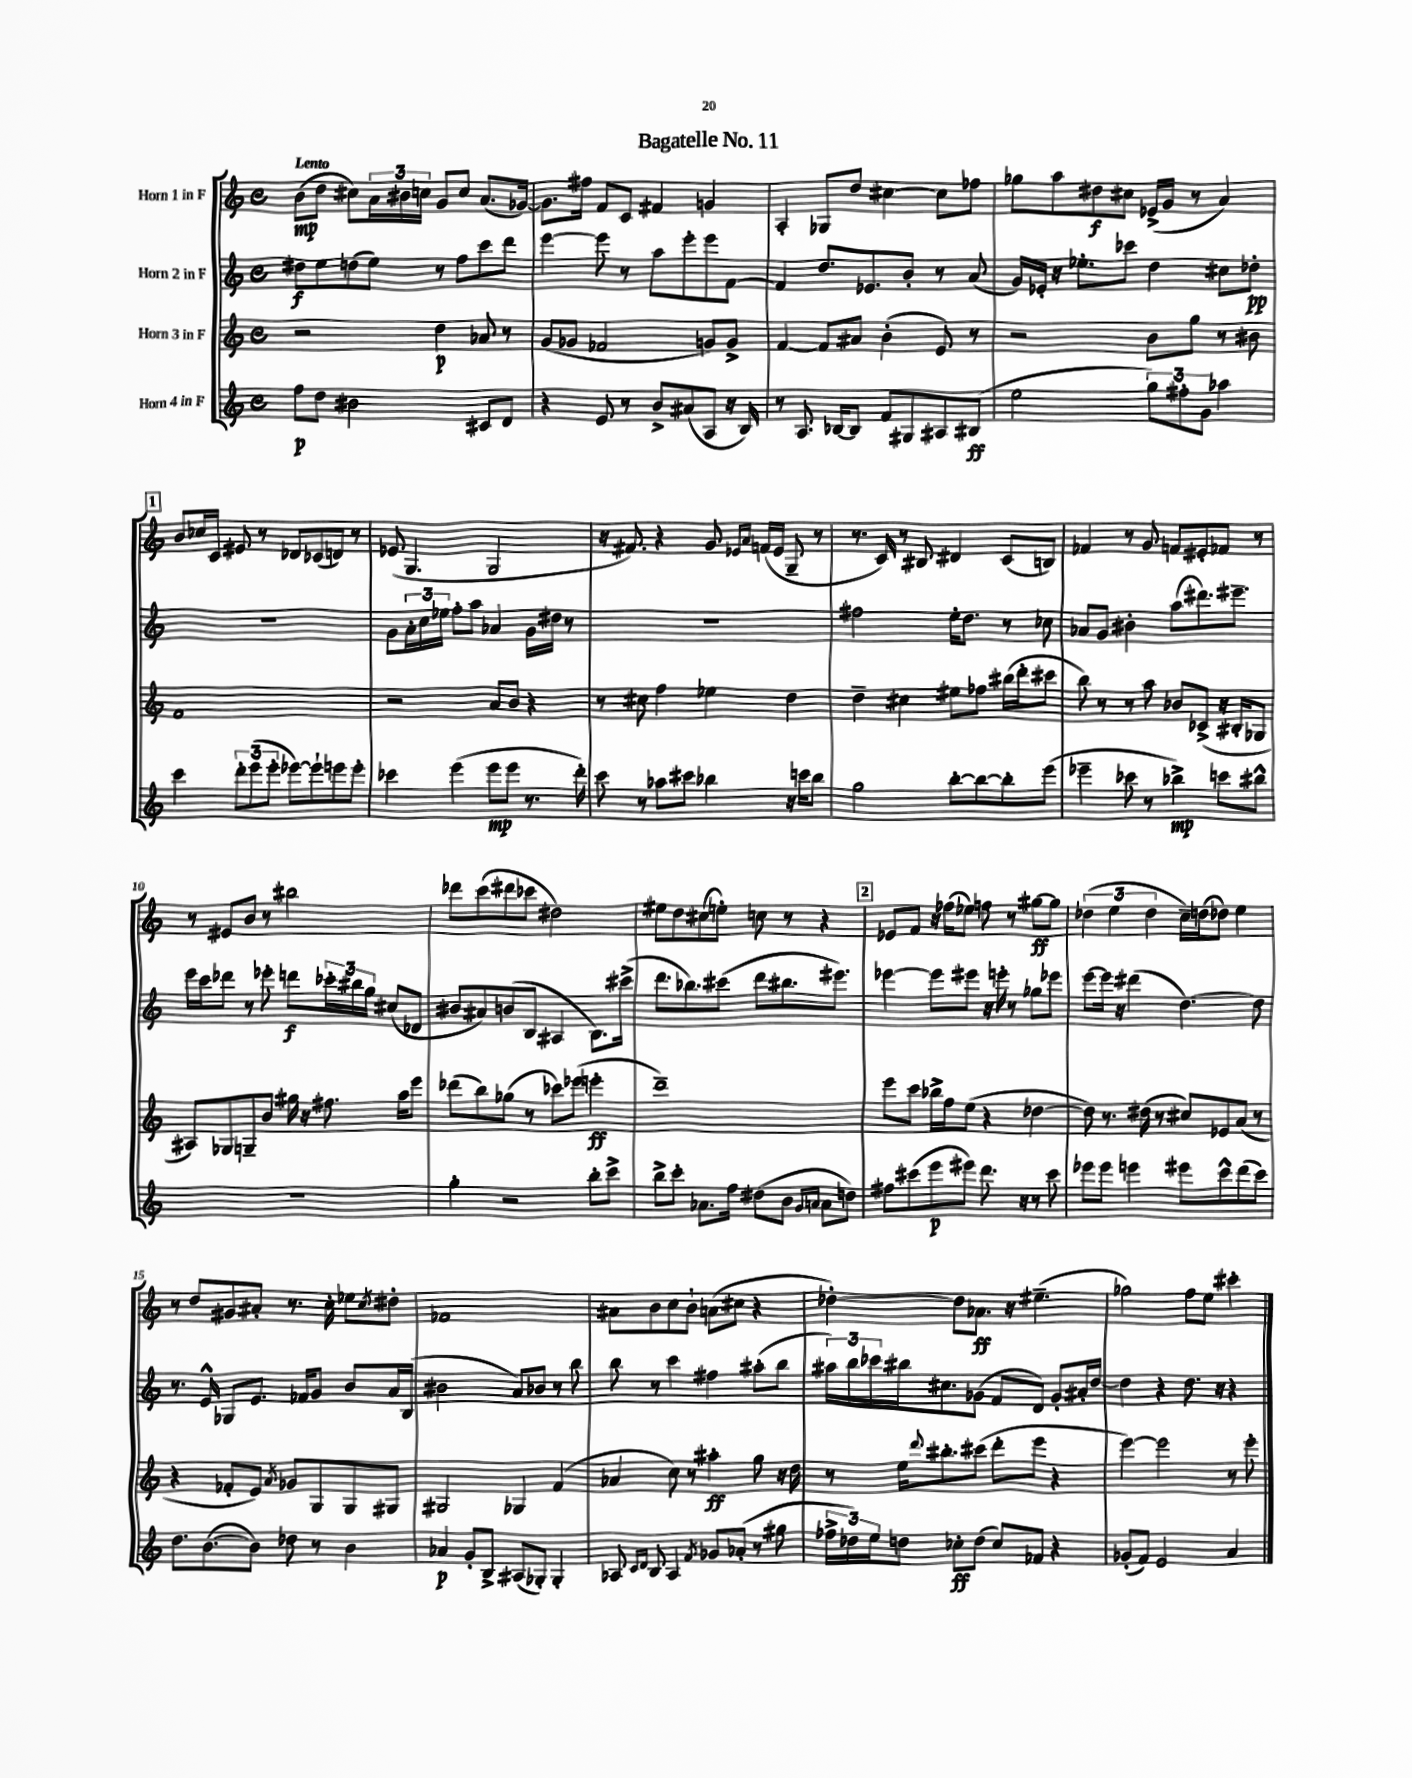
\header { title = "Bagatelle No. 11" }
<<
\new StaffGroup <<
\new Staff = "s0" \with { instrumentName = "Horn 1 in F" } {
    \clef treble \key c \major \defaultTimeSignature \time 4/4 \tempo "Lento"
    b'8\mp( d''8 cis''8) \tuplet 3/2 { a'16 bis'16 c''16 } g'8 c''8 a'8.( ges'16~) |
    ges'8. fis''16 f'8 c'8 fis'4 g'4 |
    a4-. ges8 d''8 cis''4~ cis''8 fes''8 |
    ges''8 a''8 dis''8\f cis''8 ees'16->( g'16 r8 a'4) |
    \mark \markup { \box "1" } b'8 ces''16 c'16 eis'8 r8 des'8 ces'8( d'8) r8 |
    ees'8( g4. g2 |
    r16 fis'8.) r4 g'8 \grace { ees'16 a'16 } f'16( ees'16 g8-- r8 |
    r8. c'16) r8 bis8 dis'4 c'8( b8) |
    fes'4 r8 g'8 f'8 eis'8-. fes'8 r8 |
    r8 eis'8 b'8 r8 bis''2 |
    des'''8 c'''8( dis'''8 ces'''8 dis''2) |
    eis''8 d''8 cis''8( e''8-.) c''8 r8 r4 |
    \mark \markup { \box "2" } ees'8 f'8 r16 fes''16( ees''8) f''8 r8 gis''8~\ff gis''8 |
    \tuplet 3/2 { des''4( e''4 des''4 } c''16--) d''16( des''8) e''4 |
    r8 d''8 gis'8 ais'8-. r8. c''16-. ees''8 \acciaccatura { c''8 } dis''8-. |
    fes'1 |
    ais'8 b'8 c''8 b'8-! a'8( cis''8 r4 |
    des''4~-.) des''8 aes'8.\ff r16 eis''4.--( |
    ges''2) f''8 e''8 cis'''4-. \bar "|." |
}
\new Staff = "s1" \with { instrumentName = "Horn 2 in F" } {
    \clef treble \key c \major \defaultTimeSignature \time 4/4
    dis''8\f e''8 d''8( e''8) r8 f''8 c'''8 d'''8 |
    e'''4~ e'''8 r8 a''8 e'''8-. e'''8 f'8~ |
    f'4 d''8. ees'8. b'8-. r8 a'8( |
    g'16) ees'16-. r16 ees''8.-. ces'''8 d''4 cis''8 des''8-.\pp |
    \mark \markup { \box "1" } R1 |
    g'8 \tuplet 3/2 { a'16-. c''16 ees''16 } f''8-. a''8 aes'4 g'16 dis''16 r8 |
    r1 |
    fis''2 e''16-. d''8. r8 ces''8 |
    aes'8 g'8 bis'4-. a''8( dis'''8.) eis'''8.-- |
    e'''16 c'''16 des'''8 r8 ees'''8-. d'''8\f \tuplet 3/2 { ces'''16-. bis''16 g''16 } cis''8( des'8 |
    bis'8 ais'8) b'8( b8 ais4 b8.) cis'''16->( |
    d'''8. bes''8.) cis'''8( d'''8 bis''8. eis'''8.) |
    \mark \markup { \box "2" } ees'''4~ ees'''8 eis'''8 r16 e'''16-. r8 ges''8 ees'''8 |
    e'''8~ e'''16 r16 dis'''4( d''4.~) d''8 |
    r8. e'16-^ ges8 e'8. fes'16 g'8 b'8 a'16 b16( |
    bis'2 a'8) bes'8 r8 b''8 |
    b''8 r8 c'''4 fis''4 ais''8-.( b''8 |
    \tuplet 3/2 { ais''16) b''16 ces'''16 } bis''16 cis''8. ges'8( f'8 d'8) ges'8-. ais'16-. d''16~ |
    d''4 r4 d''8. r16 r4 \bar "|." |
}
\new Staff = "s2" \with { instrumentName = "Horn 3 in F" } {
    \clef treble \key c \major \defaultTimeSignature \time 4/4
    r2 d''4\p aes'8 r8 |
    g'8( ges'8 fes'2 g'8) g'8-> |
    f'4~ f'8 ais'8 b'4-.( e'8) r8 |
    r2 b'8 g''8 r8 bis'8 |
    \mark \markup { \box "1" } f'1 |
    r2 a'8 b'8 r4 |
    r8 cis''8 f''4 ees''4 d''4 |
    d''4-- cis''4 eis''8 fes''8 bis''16( d'''16-. cis'''8 |
    b''8) r8 r8 a''8 bes'8 ces'8->( r16 bis16-. ges8 |
    ais8) ges8 g8-- b'8 gis''16 r16 fis''8. a''16 e'''8 |
    des'''8( b''8) ges''8( r8 ces'''8) ees'''8( e'''4-.\ff |
    d'''1--) |
    \mark \markup { \box "2" } e'''8 c'''8 bes''16-> f''16 e''8( r4 des''4~ |
    des''8) r8. dis''16( r8 cis''8) ees'8 a'8( r8 |
    r4 fes'8-. e'8) \acciaccatura { a'8 } ges'8 g8 g8 gis8 |
    gis2 ges4 f'4( |
    aes'4 c''8) r8 ais''4-.\ff g''8 r16 d''16 |
    r8 e''16 \appoggiatura { d'''8 } bis''8.-. cis'''8( d'''8-. e'''8 r4 |
    e'''4~) e'''2 r8 e'''8-. \bar "|." |
}
\new Staff = "s3" \with { instrumentName = "Horn 4 in F" } {
    \clef treble \key c \major \defaultTimeSignature \time 4/4
    f''8\p d''8 bis'2 cis'8 d'8 |
    r4 e'8 r8 b'8-> ais'8( a8 r16 b16) |
    r8 a8. bes16~ bes8 f'8 gis8 ais8 bis8\ff( |
    e''2 \tuplet 3/2 { g''8) fis''8-. g'8 } aes''4 |
    \mark \markup { \box "1" } c'''4 \tuplet 3/2 { d'''8-. e'''8( e'''8-. } ees'''8~) ees'''8-! e'''8 e'''8-. |
    ces'''4 e'''4( e'''8\mp e'''8 r8. d'''16-.) |
    c'''8 r8 aes''8 cis'''8 bes''4 r16 c'''16 bes''8 |
    g''2 b''8~-. b''8~ b''8-. e'''8( |
    ees'''4-- ces'''8 r8 bes''4->\mp) c'''8 bis''8-^ |
    r1 |
    g''4-. r2 b''8-. c'''8-> |
    b''8-> c'''8-. aes'8. f''16 dis''8( b'8 \grace { g'16 a'16 } a'8 d''8) |
    \mark \markup { \box "2" } fis''8 cis'''8( e'''8\p eis'''8) d'''8. r16 r8 cis'''8 |
    ees'''8 ees'''8 e'''4 eis'''8 c'''8-^ d'''8( c'''8) |
    d''8. b'8.~( b'8) des''8 r8 b'4 |
    aes'4\p g'8-. b8-> ais8( ges8-.) ges4-. |
    aes8 \grace { c'16 d'16 } b8 aes4 \acciaccatura { f'8 } ges'8 aes'8-.( r8 gis''8 |
    \tuplet 3/2 { fes''16-> des''16) e''16 } d''8 ces''8-.\ff d''8( ces''8) fes'8 r4 |
    ges'8-.( f'8) e'2 a'4 \bar "|." |
}
>>
>>
